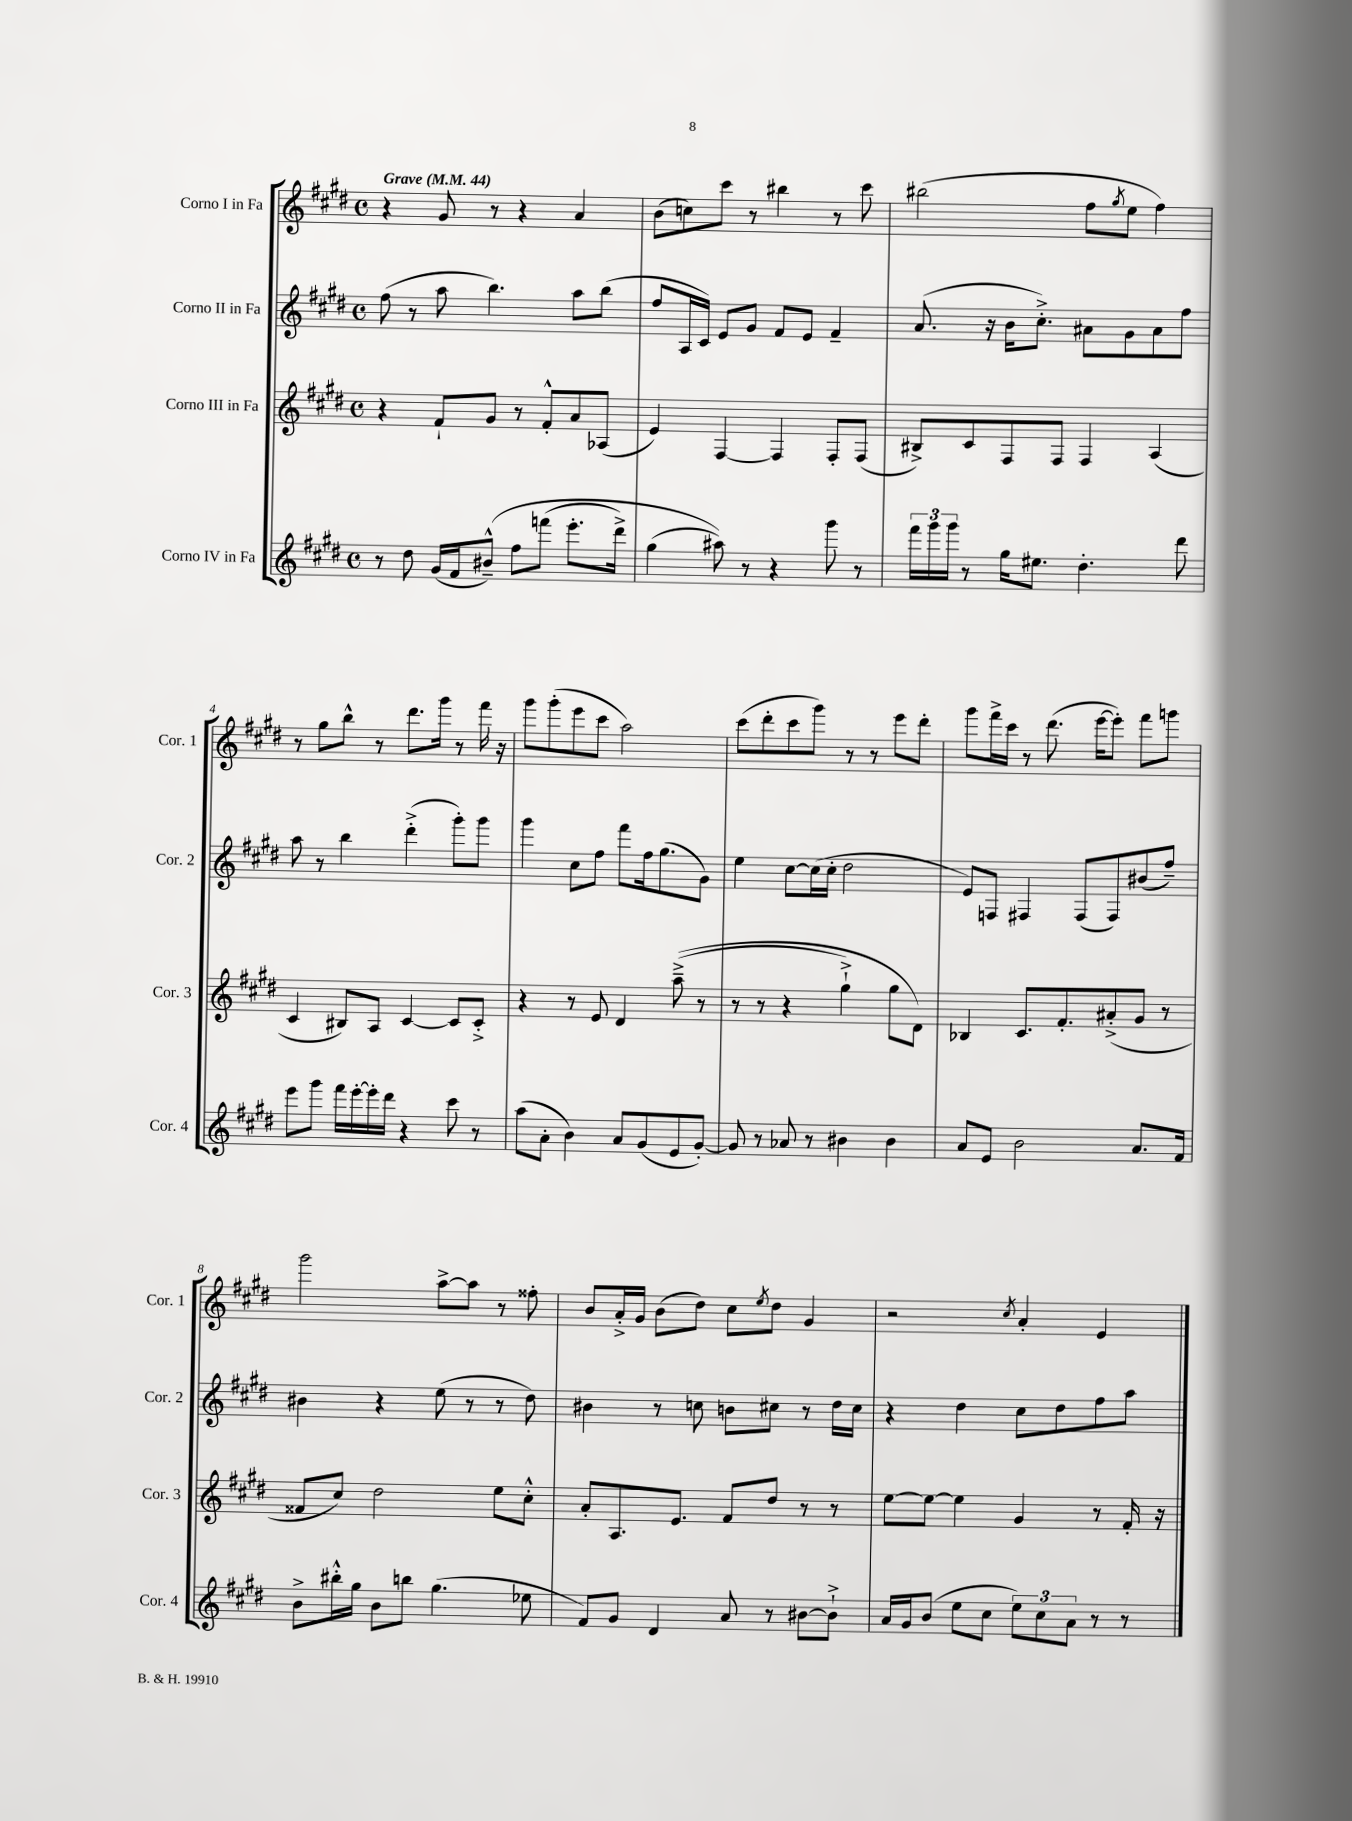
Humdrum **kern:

**kern	**kern	**kern	**kern
*part4	*part3	*part2	*part1
*staff4	*staff3	*staff2	*staff1
*I"Corno IV in Fa	*I"Corno III in Fa	*I"Corno II in Fa	*I"Corno I in Fa
*I'Cor. 4	*I'Cor. 3	*I'Cor. 2	*I'Cor. 1
*clefG2	*clefG2	*clefG2	*clefG2
*k[f#c#g#d#]	*k[f#c#g#d#]	*k[f#c#g#d#]	*k[f#c#g#d#]
*M4/4	*M4/4	*M4/4	*M4/4
*met(c)	*met(c)	*met(c)	*met(c)
*MM44	*MM44	*MM44	*MM44
=1	=1	=1	=1
!	!	!	!LO:TX:a:B:t=Grave
8r	4r	(8ff#\	4r
8dd#\	.	8r	.
(16g#/LL	8f#`/L	8aa\	8g#/
16f#/J	.	.	.
(8b#X~^^/J)	8g#/J	4.bb\)	8r
8ff#\L	8r	.	4r
(8fffn\J	8f#'^^/L	.	.
8.eee'\L	8a/	8aa\L	4a/
.	(8A-X/J	(8bb\J	.
16ddd#^\Jk)	.	.	.
=2	=2	=2	=2
(4gg#\	4e/)	8ff#/L	(8b\L
.	.	16A/L	8ccn\)
.	.	16c#/JJ)	.
8aa#X\))	[4F#/	8e/L	8ccc#\J
8r	.	8g#/J	8r
4r	4F#/]	8f#/L	4bb#X\
.	.	8e/J	.
8ggg#\	8F#'/L	4f#~/	8r
8r	(8F#/J	.	8ccc#\
=3	=3	=3	=3
24fff#\LL	8B#X^/L)	(8.a/	(2bb#X\
24ggg#\	.	.	.
24ggg#\JJ	.	.	.
8r	8c#/	.	.
.	.	16r	.
16gg#\KL	8F#/	16b\KL	.
8.ee#X\J	.	8.cc#'^\J)	.
.	8F#/J	.	.
4.dd#'\	4F#/	8a#X\L	8ff#\L
.	.	.	8qgg#/
.	.	8g#\	8ee\J
.	(4A/	8a#\	4ff#\)
8ddd#\	.	8ff#\J	.
!!LO:LB:g=z
=4	=4	=4	=4
8eee\L	4c#/	8aa\	8r
8ggg#\J	.	8r	8gg#\L
16fff#\LL	8B#X/L)	4bb\	8bb^^\J
[16eee'\	.	.	.
16eee'\]	8A/J	.	8r
16ddd#\JJ	.	.	.
4r	[4c#/	(4ddd#'^\	8.ddd#\L
.	.	.	16ggg#\Jk
8ccc#\	8c#/L]	8ggg#'\L)	8r
8r	8c#'^/J	8ggg#\J	16fff#\
.	.	.	16r
=5	=5	=5	=5
(8aa\L	4r	4ggg#\	8ggg#\L
8a'\J	.	.	(8ggg#'\
4b\)	8r	8cc#\L	8eee\
.	8e/	8ff#\J	8ccc#\J
8a/L	4d#/	8fff#\L	2aa\)
(8g#/	.	16ff#\k	.
.	.	(8.gg#\	.
8e/	((8aa~^\	.	.
[8g#'/J)	8r	8g#\J)	.
=6	=6	=6	=6
8g#/]	8r	4ee\	(8ccc#\L
8r	8r	.	8ddd#'\
8a-X/	4r	[8cc#\L	8ccc#\
8r	.	(16cc#\L]	8ggg#\J)
.	.	16cc#'\JJ	.
4b#X\	4gg#`^\)	2dd#\	8r
.	.	.	8r
4b#\	8gg#\L	.	8eee\L
.	8d#\J)	.	8ddd#'\J
=7	=7	=7	=7
8a/L	4B-X/	8e/L)	8ggg#\L
8e/J	.	8Fn/J	16fff#^\L
.	.	.	16ccc#\JJ
2b\	8.c#/L	4F#X/	8r
.	.	.	(8.ddd#\
.	8.f#'/	.	.
.	.	(8F#/L	.
.	.	.	[16eee\KL
.	(8a#X'^/	8F#/)	8eee'\J])
8.a/L	8g#/J	(8b#X/	8fff#\L
.	8r	8ff#~/J)	8gggn\J
16f#/Jk	.	.	.
!!LO:LB:g=z
=8	=8	=8	=8
8b^\L	8f##X/L	4b#X\	2ggg#\
16bb#X'^^\L	8cc#/J)	.	.
16gg#\JJ	.	.	.
8b\L	2dd#\	4r	.
8bbn\J	.	.	.
(4.gg#\	.	(8ee\	[8aa^\L
.	.	8r	8aa\J]
.	8ee\L	8r	8r
8ee-X\	8cc#'^^\J	8dd#\)	8ff##X'\
=9	=9	=9	=9
8f#/L)	8a'/L	4b#X\	8b/L
8g#/J	8.A/	.	16a'^/L
.	.	.	16g#/JJ
4d#/	.	8r	(8b\L
.	8.e/J	.	.
.	.	8ccn\	8dd#\J)
8a/	8f#/L	8bn\L	8cc#\L
.	.	.	8qee/
8r	8dd#/J	8cc#X\J	8dd#\J
[8b#X\L	8r	8r	4g#/
8b#`^\J]	8r	16dd#\LL	.
.	.	16cc#\JJ	.
=10	=10	=10	=10
16a/LL	[8ee\L	4r	2r
16g#/J	.	.	.
(8b/J	8ee\J_	.	.
8ee\L	4ee\]	4dd#\	.
8cc#\J	.	.	.
.	.	.	8qcc#/
12ee\L)	4g#/	8cc#\L	4a'/
12cc#\	.	.	.
.	.	8dd#\	.
12a\J	.	.	.
8r	8r	8ff#\	4e/
8r	16f#'/	8aa\J	.
.	16r	.	.
==	==	==	==
*-	*-	*-	*-
